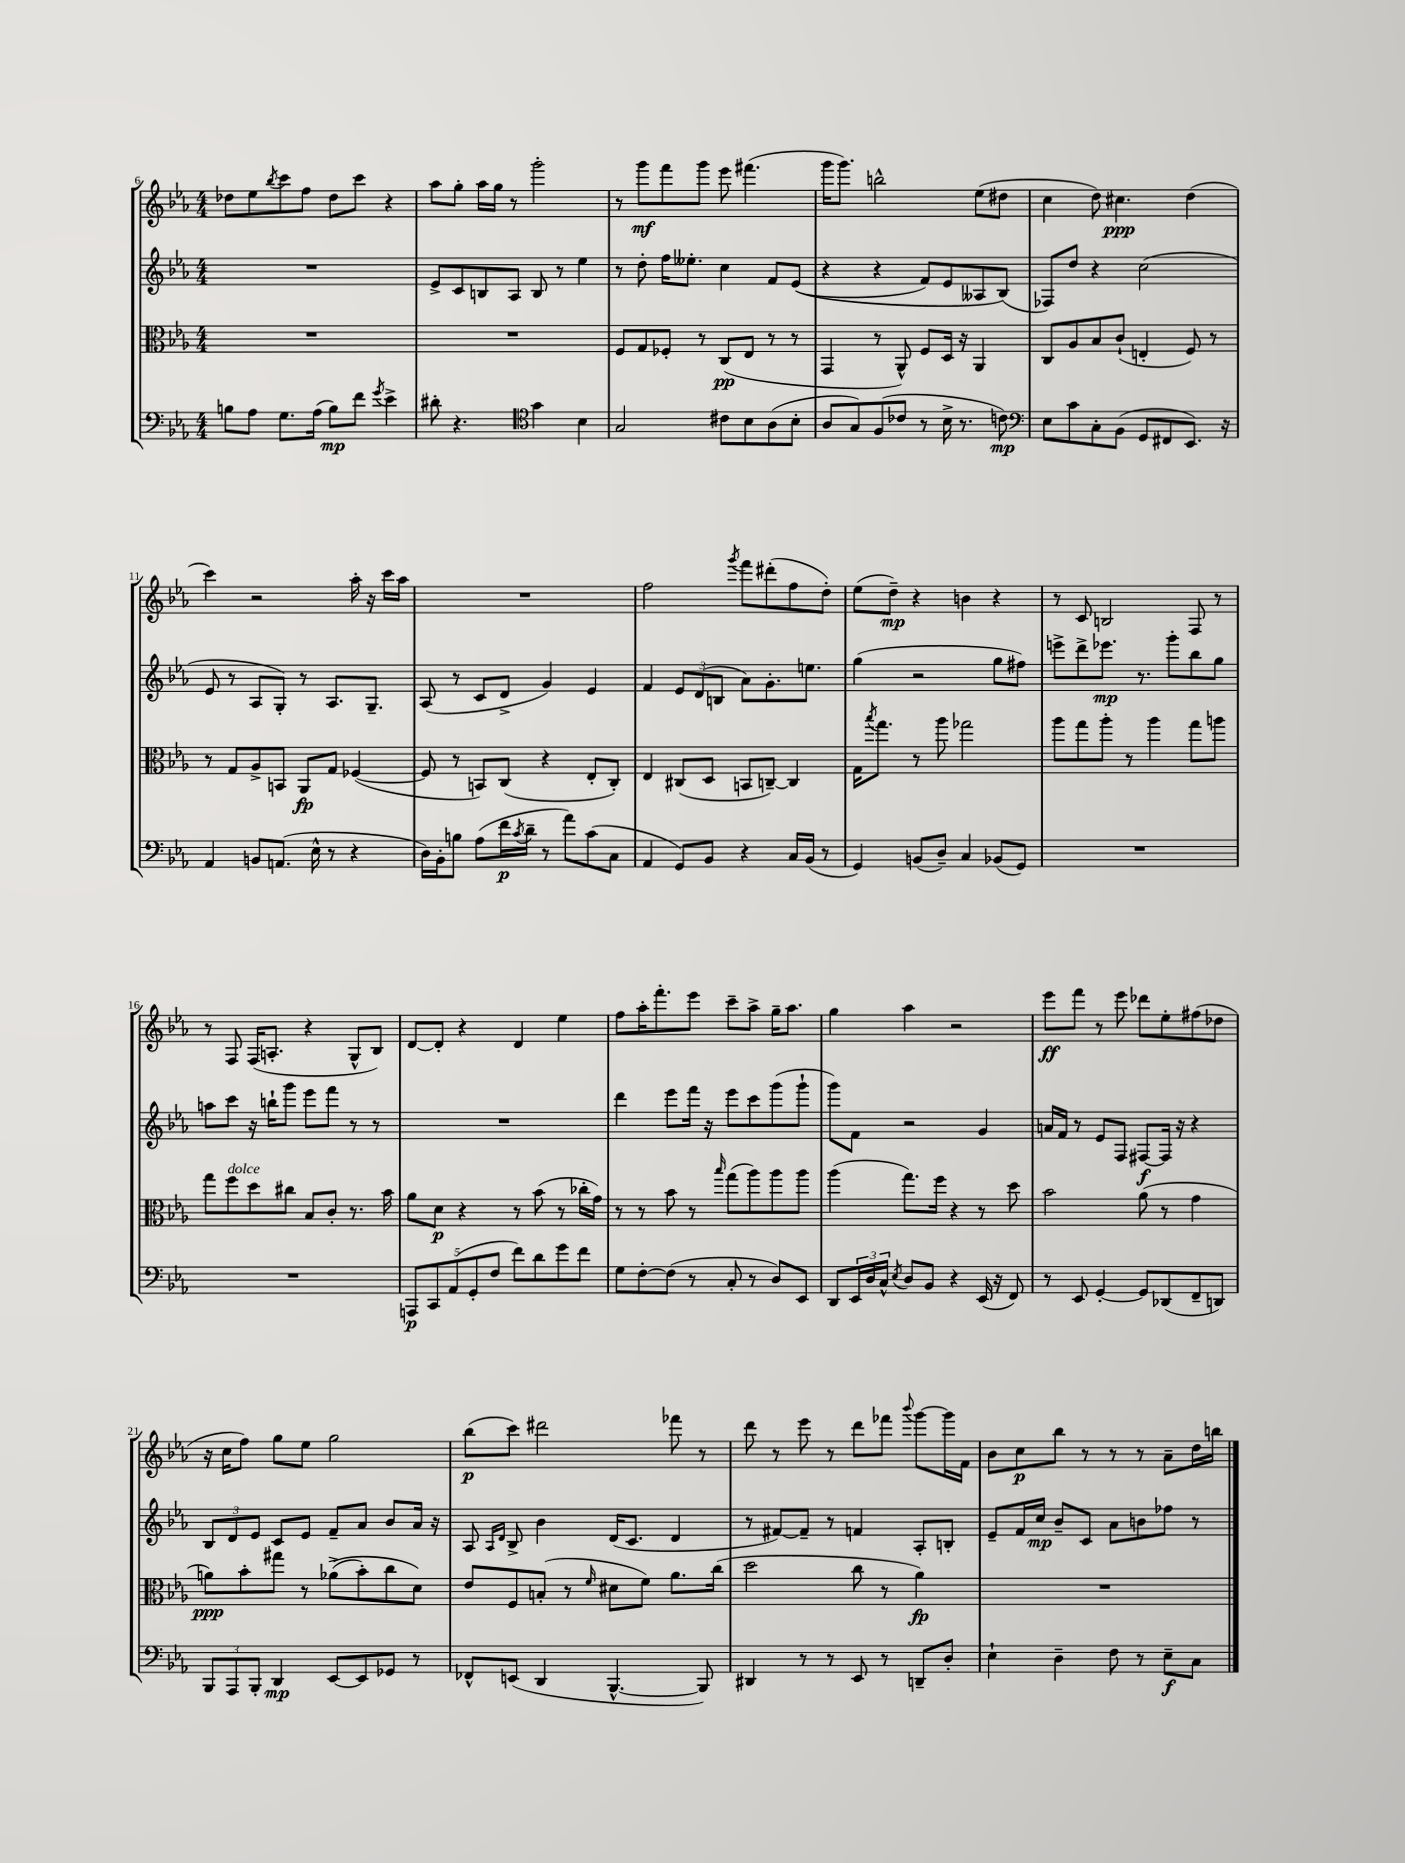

**kern	**dynam	**kern	**dynam	**kern	**dynam	**kern	**dynam
*part4	*part4	*part3	*part3	*part2	*part2	*part1	*part1
*staff4	*staff4	*staff3	*staff3	*staff2	*staff2	*staff1	*staff1
*clefF4	*	*clefC3	*	*clefG2	*	*clefG2	*
*k[b-e-a-]	*	*k[b-e-a-]	*	*k[b-e-a-]	*	*k[b-e-a-]	*
*M4/4	*	*M4/4	*	*M4/4	*	*M4/4	*
=6	=6	=6	=6	=6	=6	=6	=6
8Bn\L	.	1r	.	1r	.	8dd-X\L	.
8A-\J	.	.	.	.	.	8ee-\	.
.	.	.	.	.	.	8qbb-/	.
8.G\L	.	.	.	.	.	8ccc\	.
.	.	.	.	.	.	8ff\J	.
(16A-\Jk	.	.	.	.	.	.	.
8B\L)	mp	.	.	.	.	8dd-\L	.
8f\J	.	.	.	.	.	8ccc\J	.
8qg/	.	.	.	.	.	.	.
4e-^\	.	.	.	.	.	4r	.
=7	=7	=7	=7	=7	=7	=7	=7
8d#X'\	.	1r	.	8e-^/L	.	8aa-\L	.
4.r	.	.	.	8c/	.	8gg'\J	.
.	.	.	.	8Bn/	.	16aa-\LL	.
.	.	.	.	.	.	16gg\JJ	.
.	.	.	.	8A-/J	.	8r	.
*clefC4	*	*	*	*	*	*	*
4g\	.	.	.	8B/	.	2ggg'\	.
.	.	.	.	8r	.	.	.
4B-\	.	.	.	4ee-\	.	.	.
=8	=8	=8	=8	=8	=8	=8	=8
2G/	.	8F/L	.	8r	.	8r	.
.	.	8G/	.	8dd'\	.	8ggg\L	mf
.	.	8F-X'/J	.	16ff\KL	.	8fff\	.
.	.	.	.	8.ee--X'\J	.	.	.
.	.	8r	.	.	.	8ggg\J	.
8c#X\L	.	(8C/L	pp	4cc\	.	8eee-\	.
8B-\	.	8E-/J	.	.	.	(4.fff#X\	.
(8A-\	.	8r	.	8f/L	.	.	.
8B-'\J	.	8r	.	((8e-/J	.	.	.
=9	=9	=9	=9	=9	=9	=9	=9
8A-/L	.	4GG/	.	4r	.	16ggg\KL	.
.	.	.	.	.	.	8.ggg\J)	.
8G/)	.	.	.	.	.	.	.
(8F/	.	8r	.	4r	.	2bbn^^\	.
8c-X/J	.	8AA-^^/)	.	.	.	.	.
8r	.	8F/L	.	8f/L)	.	.	.
16B-^\	.	16D/Jk	.	8e-/	.	.	.
8.r	.	16r	.	.	.	.	.
.	.	4AA-/	.	8A--X/	.	(8ee-\L	.
8cn\)	mp	.	.	(8B-/J)	.	8dd#X\J	.
=10	=10	=10	=10	=10	=10	=10	=10
*clefF4	*	*	*	*	*	*	*
8E-\L	.	8C/L	.	8F-X/L)	.	4cc\	.
8c\	.	8A-/	.	8dd/J	.	.	.
8C'\	.	8B-/	.	4r	.	8dd\)	.
(8BB-\J	.	(8c`/J	.	.	.	4.cc#X\	ppp
8GG/L	.	4En'/	.	(2cc\	.	.	.
8FF#X/	.	.	.	.	.	.	.
8.EE-/J)	.	8F/)	.	.	.	(4dd\	.
.	.	8r	.	.	.	.	.
16r	.	.	.	.	.	.	.
!!LO:LB:g=z
=11	=11	=11	=11	=11	=11	=11	=11
4AA-/	.	8r	.	8e-/	.	4ccc\)	.
.	.	8G/L	.	8r	.	.	.
8BBn/L	.	8A-^/	.	8A-/L	.	2r	.
(8.AAn/J	.	8BBn/J	.	8G'/J)	.	.	.
.	.	8AA-/L	fp	8r	.	.	.
16E-^^\	.	.	.	.	.	.	.
8r	.	8G/J	.	8.A-/L	.	.	.
4r	.	([4F-X/	.	.	.	16aa-'\	.
.	.	.	.	8.G~/J	.	16r	.
.	.	.	.	.	.	16ccc\LL	.
.	.	.	.	.	.	16aa-\JJ	.
=12	=12	=12	=12	=12	=12	=12	=12
16D\LL)	.	8F-/]	.	(8A-/	.	1r	.
16BB-'\J	.	.	.	.	.	.	.
8Bn\J	.	8r	.	8r	.	.	.
(8A-\L	.	8BBn/L)	.	8c/L	.	.	.
16f\L	p	(8C/J	.	8d^/J	.	.	.
8qc/	.	.	.	.	.	.	.
16d~\JJ	.	.	.	.	.	.	.
8r	.	4r	.	4g/)	.	.	.
8a-\L)	.	.	.	.	.	.	.
(8c\	.	8E-'/L	.	4e-/	.	.	.
8C\J	.	8C'/J)	.	.	.	.	.
=13	=13	=13	=13	=13	=13	=13	=13
4AA-/	.	4E-/	.	4f/	.	2ff\	.
8GG/L)	.	(8C#X/L	.	12e-/L	.	.	.
.	.	.	.	(12d/	.	.	.
8BB-/J	.	8D/J	.	.	.	.	.
.	.	.	.	12Bn/J	.	.	.
.	.	.	.	.	.	8qggg/	.
4r	.	8BBn/L	.	8a-\L)	.	8fff\L	.
.	.	[8Cn~/J)	.	8.g'\	.	(8ddd#X'\	.
16C/LL	.	4C/]	.	.	.	8ff\	.
(16BB-/JJ	.	.	.	8.een\J	.	.	.
8r	.	.	.	.	.	8dd'\J)	.
=14	=14	=14	=14	=14	=14	=14	=14
4GG/)	.	16G\KL	.	(4gg\	.	(8ee-\L	.
.	.	8qbb-/	.	.	.	.	.
.	.	8.gg\J	.	.	.	.	.
.	.	.	.	.	.	8dd~\J)	mp
(8BBn/L	.	8r	.	2r	.	4r	.
8D~/J)	.	8aa-\	.	.	.	.	.
4C/	.	2gg-X\	.	.	.	4bn\	.
(8BB-X/L	.	.	.	8gg\L	.	4r	.
8GG/J)	.	.	.	8ff#X\J)	.	.	.
=15	=15	=15	=15	=15	=15	=15	=15
1r	.	8aa-\L	.	8eeen^\L	.	8r	.
.	.	8gg\	.	8ddd^\	.	8c/	.
.	.	8aa-'\J	.	8.eee-X\J	mp	2Bn/	.
.	.	8r	.	.	.	.	.
.	.	.	.	8.r	.	.	.
.	.	4aa-\	.	.	.	.	.
.	.	.	.	8ggg'\L	.	.	.
.	.	8gg\L	.	8bb-\	.	8F/	.
.	.	8aan\J	.	8gg\J	.	8r	.
!!LO:LB:g=z
=16	=16	=16	=16	=16	=16	=16	=16
1r	.	8gg\L	.	8aan\L	.	8r	.
!	!	!LO:TX:a:i:t=dolce	!	!	!	!	!
.	.	8ff\	.	8ccc\J	.	8F/	.
.	.	8dd\	.	16r	.	(16F/KL	.
.	.	.	.	16bbn`\KL	.	8.An'/J	.
.	.	8cc#X\J	.	8ggg\J	.	.	.
.	.	8B-/L	.	8eee-\L	.	4r	.
.	.	8c'/J	.	8fff\J	.	.	.
.	.	8.r	.	8r	.	8G^^/L	.
.	.	.	.	8r	.	8B-/J)	.
.	.	16b-\	.	.	.	.	.
=17	=17	=17	=17	=17	=17	=17	=17
10AAAn/L	p	8a-\L	.	1r	.	[8d/L	.
10CC/	.	.	.	.	.	.	.
.	.	8d\J	p	.	.	8d'/J]	.
(10AA-/	.	.	.	.	.	.	.
.	.	4r	.	.	.	4r	.
10GG'/	.	.	.	.	.	.	.
10F/J	.	.	.	.	.	.	.
8f\L)	.	8r	.	.	.	4d/	.
8d\	.	(8b-\	.	.	.	.	.
8g\	.	8r	.	.	.	4ee-\	.
8f\J	.	16cc-X'\LL	.	.	.	.	.
.	.	16g\JJ)	.	.	.	.	.
=18	=18	=18	=18	=18	=18	=18	=18
8G\L	.	8r	.	4ddd\	.	8ff\L	.
[8F'\	.	8r	.	.	.	16aa-'\K	.
.	.	.	.	.	.	8.fff'\	.
(8F\J]	.	8b-\	.	8eee-\L	.	.	.
8r	.	8r	.	16fff\Jk	.	8eee-\J	.
.	.	.	.	16r	.	.	.
.	.	16qqbb-/	.	.	.	.	.
8C'/	.	(8gg\L	.	8eee-\L	.	8ccc~\L	.
8r	.	8aa-\)	.	8ccc\	.	8aa-^\J	.
8D/L)	.	8aa-\	.	(8ggg\	.	16gg~\KL	.
.	.	.	.	.	.	8.aa-\J	.
8EE-/J	.	8aa-\J	.	8ggg`\J	.	.	.
=19	=19	=19	=19	=19	=19	=19	=19
8DD/L	.	(4aa-\	.	8ggg\L)	.	4gg\	.
24EE-/L	.	.	.	8f\J	.	.	.
24D/	.	.	.	.	.	.	.
24C^^/JJ	.	.	.	.	.	.	.
8qE-/	.	.	.	.	.	.	.
8D/L	.	8.gg\L)	.	2r	.	4aa-\	.
8BB-/J	.	.	.	.	.	.	.
.	.	16ff\Jk	.	.	.	.	.
4r	.	4r	.	.	.	2r	.
(16EE-/	.	8r	.	4g/	.	.	.
16r	.	.	.	.	.	.	.
8FF/)	.	8dd\	.	.	.	.	.
=20	=20	=20	=20	=20	=20	=20	=20
8r	.	2b-\	.	16an/LL	.	8eee-\L	ff
.	.	.	.	16f/JJ	.	.	.
8EE-/	.	.	.	8r	.	8fff\J	.
[4GG'/	.	.	.	8e-/L	.	8r	.
.	.	.	.	8F/J	.	8eee-\	.
8GG/L]	.	(8a-\	.	[8F#X/L	f	8ddd-X\L	.
(8DD-X/	.	8r	.	16F#/Jk]	.	8ee-'\	.
.	.	.	.	16r	.	.	.
8FF~/	.	4g\	.	4r	.	(8ff#X\	.
8DDn/J)	.	.	.	.	.	8dd-X\J	.
!!LO:LB:g=z
=21	=21	=21	=21	=21	=21	=21	=21
12BBB-/L	.	8an\L)	ppp	12B-/L	.	16r	.
.	.	.	.	.	.	16cc\KL	.
12AAA-/	.	.	.	12d/	.	.	.
.	.	8b-'\	.	.	.	8ff\J)	.
12BBB-'/J	.	.	.	12e-/J	.	.	.
4DD/	mp	8gg#X\J	.	8c/L	.	8gg\L	.
.	.	8r	.	8e-/J	.	8ee-\J	.
[8EE-/L	.	((8a-X^\L	.	8f~/L	.	2gg\	.
8EE-/]	.	8b-'\)	.	8a-/J	.	.	.
8GG-X/J	.	8cc\	.	8b-/L	.	.	.
8r	.	8d\J)	.	16a-/Jk	.	.	.
.	.	.	.	16r	.	.	.
=22	=22	=22	=22	=22	=22	=22	=22
8FF-X^^/L	.	8e-/L	.	8A-/	.	(8bb-\L	p
.	.	.	.	16qqA-/LL	.	.	.
.	.	.	.	16qqd/JJ	.	.	.
(8EEn/J	.	8F/	.	8B-^/	.	8ccc\J)	.
4DD/	.	(8Bn'/J	.	4b-\	.	2ddd#X\	.
.	.	8r	.	.	.	.	.
.	.	16qqf/	.	.	.	.	.
[4.BBB-^^/	.	8d#X\L	.	(16d/KL	.	.	.
.	.	.	.	8.c/J	.	.	.
.	.	8f\J)	.	.	.	.	.
.	.	8.a-\L	.	4d/	.	8fff-X\	.
8BBB-/])	.	.	.	.	.	8r	.
.	.	(16cc\Jk	.	.	.	.	.
=23	=23	=23	=23	=23	=23	=23	=23
4DD#X/	.	2dd\	.	8r	.	8ddd\	.
.	.	.	.	[8f#X/L)	.	8r	.
8r	.	.	.	8f#~/J]	.	8eee-\	.
8r	.	.	.	8r	.	8r	.
8EE-/	.	8cc\	.	4fn/	.	8ddd\L	.
8r	.	8r	.	.	.	8fff-X\J	.
.	.	.	.	.	.	8qqbbb-/	.
8DDn~/L	.	4a-\)	fp	8A-'/L	.	[8ggg\L	.
8D'/J	.	.	.	8Bn'/J	.	16ggg\L]	.
.	.	.	.	.	.	16f\JJ	.
=24	=24	=24	=24	=24	=24	=24	=24
4E-`\	.	1r	.	8e-~/L	.	8b-\L	.
.	.	.	.	16f/L	.	8cc\	p
.	.	.	.	16cc/JJ	mp	.	.
4D~\	.	.	.	8b-~/L	.	8bb-\J	.
.	.	.	.	8c/J	.	8r	.
8F\	.	.	.	8a-\L	.	8r	.
8r	.	.	.	8bn\	.	8r	.
8E-~\L	f	.	.	8ff-X\J	.	8a-~\L	.
8C\J	.	.	.	8r	.	16dd\L	.
.	.	.	.	.	.	16bbn\JJ	.
==	==	==	==	==	==	==	==
*-	*-	*-	*-	*-	*-	*-	*-
